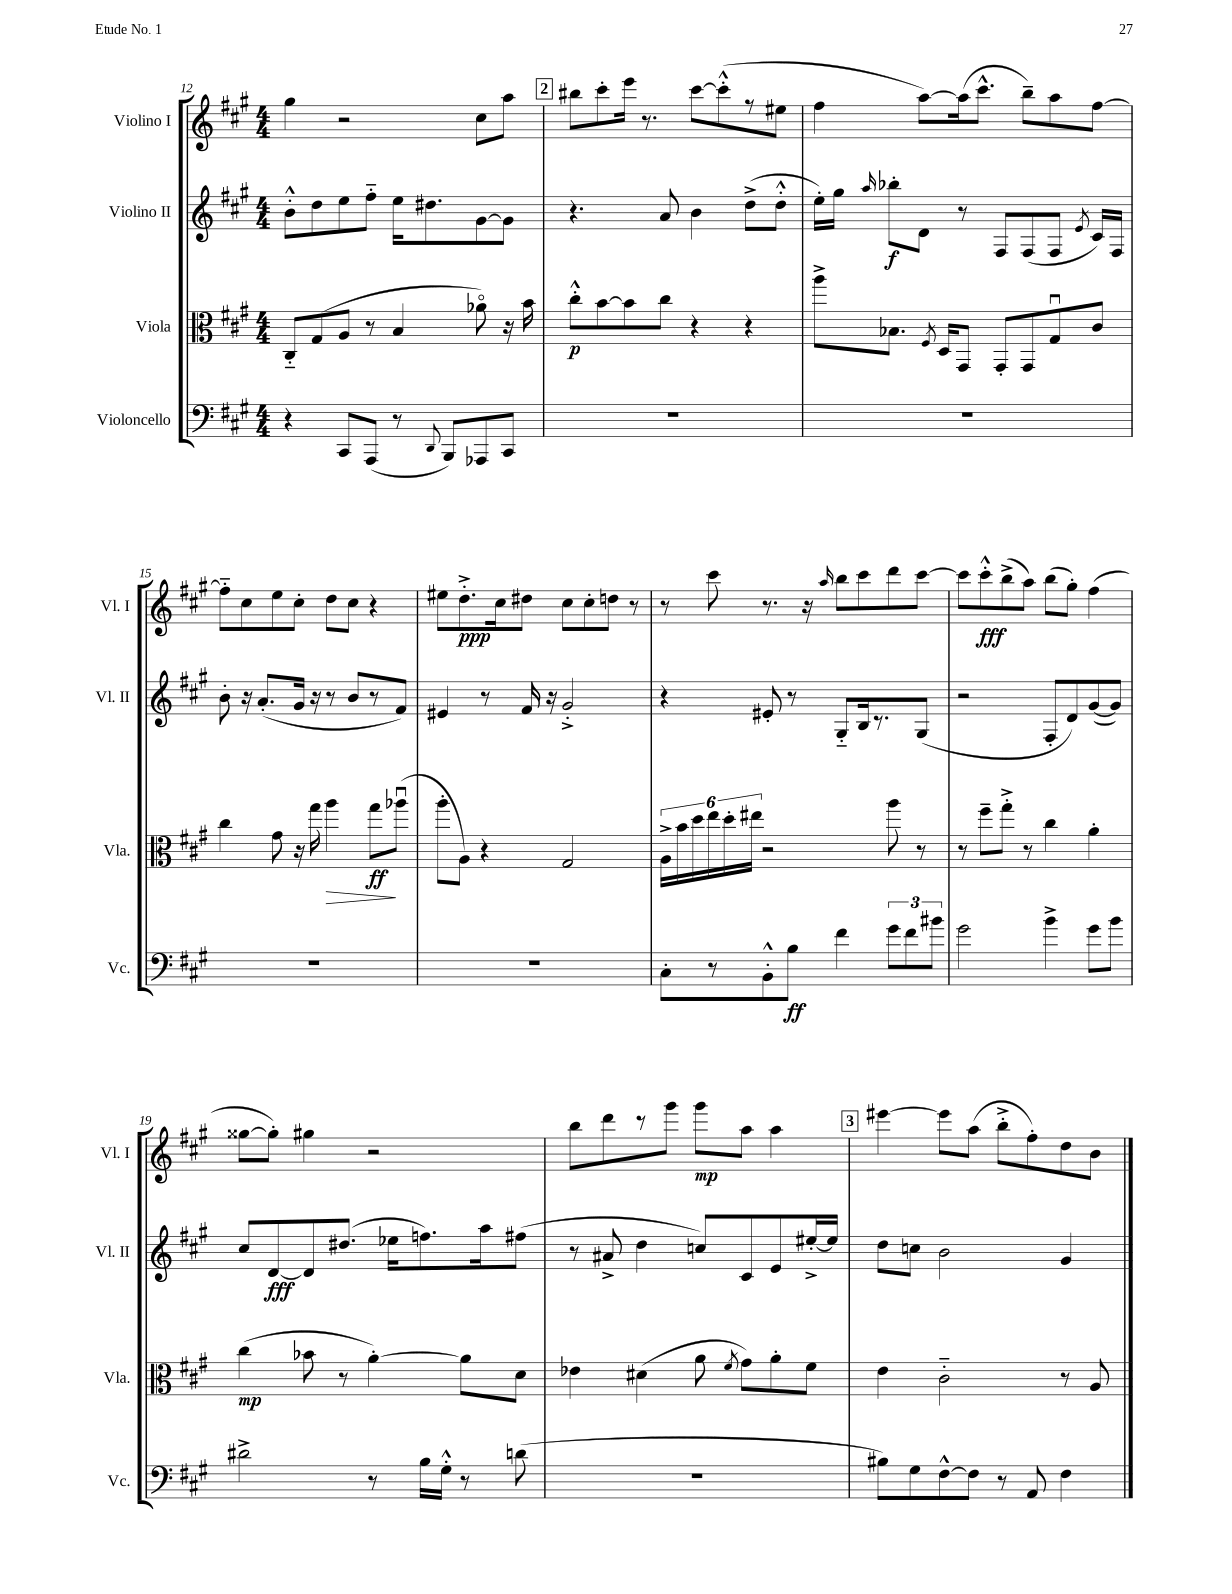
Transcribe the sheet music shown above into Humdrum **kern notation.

**kern	**kern	**kern	**kern
*staff4	*staff3	*staff2	*staff1
*clefF4	*clefC3	*clefG2	*clefG2
*k[f#c#g#]	*k[f#c#g#]	*k[f#c#g#]	*k[f#c#g#]
*M4/4	*M4/4	*M4/4	*M4/4
4r	8C#'~/L	8b'^^\L	4gg#\
.	(8G#/	8dd\	.
8CC#/L	8A/J	8ee\	2r
(8AAA/J	8r	8ff#'~\J	.
8r	4B/	16ee\LK	.
.	.	8.dd#\	.
8qqDD/	.	.	.
8BBB/L)	.	.	.
8AAA-/	8a-o\)	[8g#\	8cc#\L
8CC#/J	16r	8g#\]J	8aa\J
.	16b\	.	.
=	=	=	=
1r	8cc#'^^\L	4.r	8bb#\L
.	[8b\	.	8ccc#'\
.	8b\]	.	16eee\Jk
.	.	.	8.r
.	8cc#\J	8a/	.
.	4r	4b\	[8ccc#\L
.	.	.	(8ccc#'^^\]
.	4r	(8dd^\L	8r
.	.	8dd'^^\J	8ee#\J
=	=	=	=
1r	8aa^\L	16ee'\LL)	4ff#\
.	.	16gg#\JJ	.
.	.	16qqaa/	.
.	8.B-\J	8bb-'\L	.
.	.	8d\J	[8aa\L)
.	8qF#/	.	.
.	16D/LK	.	.
.	8GG#/J	8r	(16aa\]k
.	.	.	8.ccc#^^\J
.	8GG#'/L	8F#/L	.
.	8GG#/	(8F#/	8bb~\L)
.	8G#u/	8F#/J	8aa\
.	.	8qe/	.
.	8c#/J	16c#/LL)	[8ff#\J
.	.	16F#/JJ	.
=	=	=	=
1r	4cc#\	8b'\	8ff#'~\]L
.	.	16r	8cc#\
.	.	(8.a'/L	.
.	8g#\	.	8ee\
.	16r	16g#/Jk	8cc#'\J
.	16gg#\	16r	.
.	4aa\	8r	8dd\L
.	.	8b/L	8cc#\J
.	8gg#\L	8r	4r
.	(8aa-u\J	8f#/J)	.
=	=	=	=
1r	8aa'\L	4e#/	8ee#\L
.	8A\J)	.	8.dd'^\
.	4r	8r	.
.	.	.	16cc#\k
.	.	16f#/	8dd#\J
.	.	16r	.
.	2G#/	2g#'^/	8cc#\L
.	.	.	8cc#'\
.	.	.	8dd\J
.	.	.	8r
=	=	=	=
8C#'\L	24A^\LL	4r	8r
.	24b\	.	.
.	24dd\	.	.
8r	24ee\	.	8ccc#\
.	24dd'\	.	.
.	24ee#\JJ	.	.
8BB'^^\	2r	8e#'/	8.r
8B\J	.	8r	.
.	.	.	16r
.	.	.	16qqaa/
4f#\	.	8G#'~/L	8bb\L
.	.	16B/k	8ccc#\
.	.	8.r	.
12g#\L	8aa\	.	8ddd\
12f#\	.	.	.
.	8r	(8G#/J	[8ccc#\J
12b#\J	.	.	.
=	=	=	=
2g#\	8r	2r	8ccc#\]L
.	8ff#~\L	.	8ccc#'^^\
.	8gg#'^\J	.	(8bb^\
.	8r	.	8aa\J)
4b^\	4cc#\	8F#'/L	(8bb\L
.	.	8d/)	8gg#'\J)
8g#\L	4a'\	([8g#/	(4ff#\
8b\J	.	8g#/]J)	.
=	=	=	=
2d#^\	(4cc#\	8cc#/L	[8gg##\L
.	.	[8d/	8gg##'\]J)
.	8b-\	8d/]	4gg#\
.	8r	(8.dd#/J	.
8r	[4a'\)	.	2r
.	.	16ee-\LK	.
16B\LL	.	8.ff\)	.
16G#'^^\JJ	.	.	.
8r	8a\]L	.	.
.	.	16aa\k	.
(8d\	8d\J	(8ff#\J	.
=	=	=	=
1r	4e-\	8r	8bb\L
.	.	8a#^/	8ddd\
.	(4d#\	4dd\	8r
.	.	.	8ggg#\J
.	8a\	8cc/L)	8ggg#\L
.	8qf#/	.	.
.	8g#\L)	8c#/	8aa\J
.	8a'\	8e/	4aa\
.	8f#\J	[16ee#'^/L	.
.	.	16ee#/]JJ	.
=	=	=	=
8B#\L)	4e\	8dd\L	[4eee#\
8G#\	.	8cc\J	.
[8F#^^\	2c#'~\	2b\	8eee#\]L
8F#\]J	.	.	(8aa\J
8r	.	.	8bb'^\L
8AA/	.	.	8ff#'\)
4F#\	8r	4g#/	8dd\
.	8A/	.	8b\J
==	==	==	==
*-	*-	*-	*-
